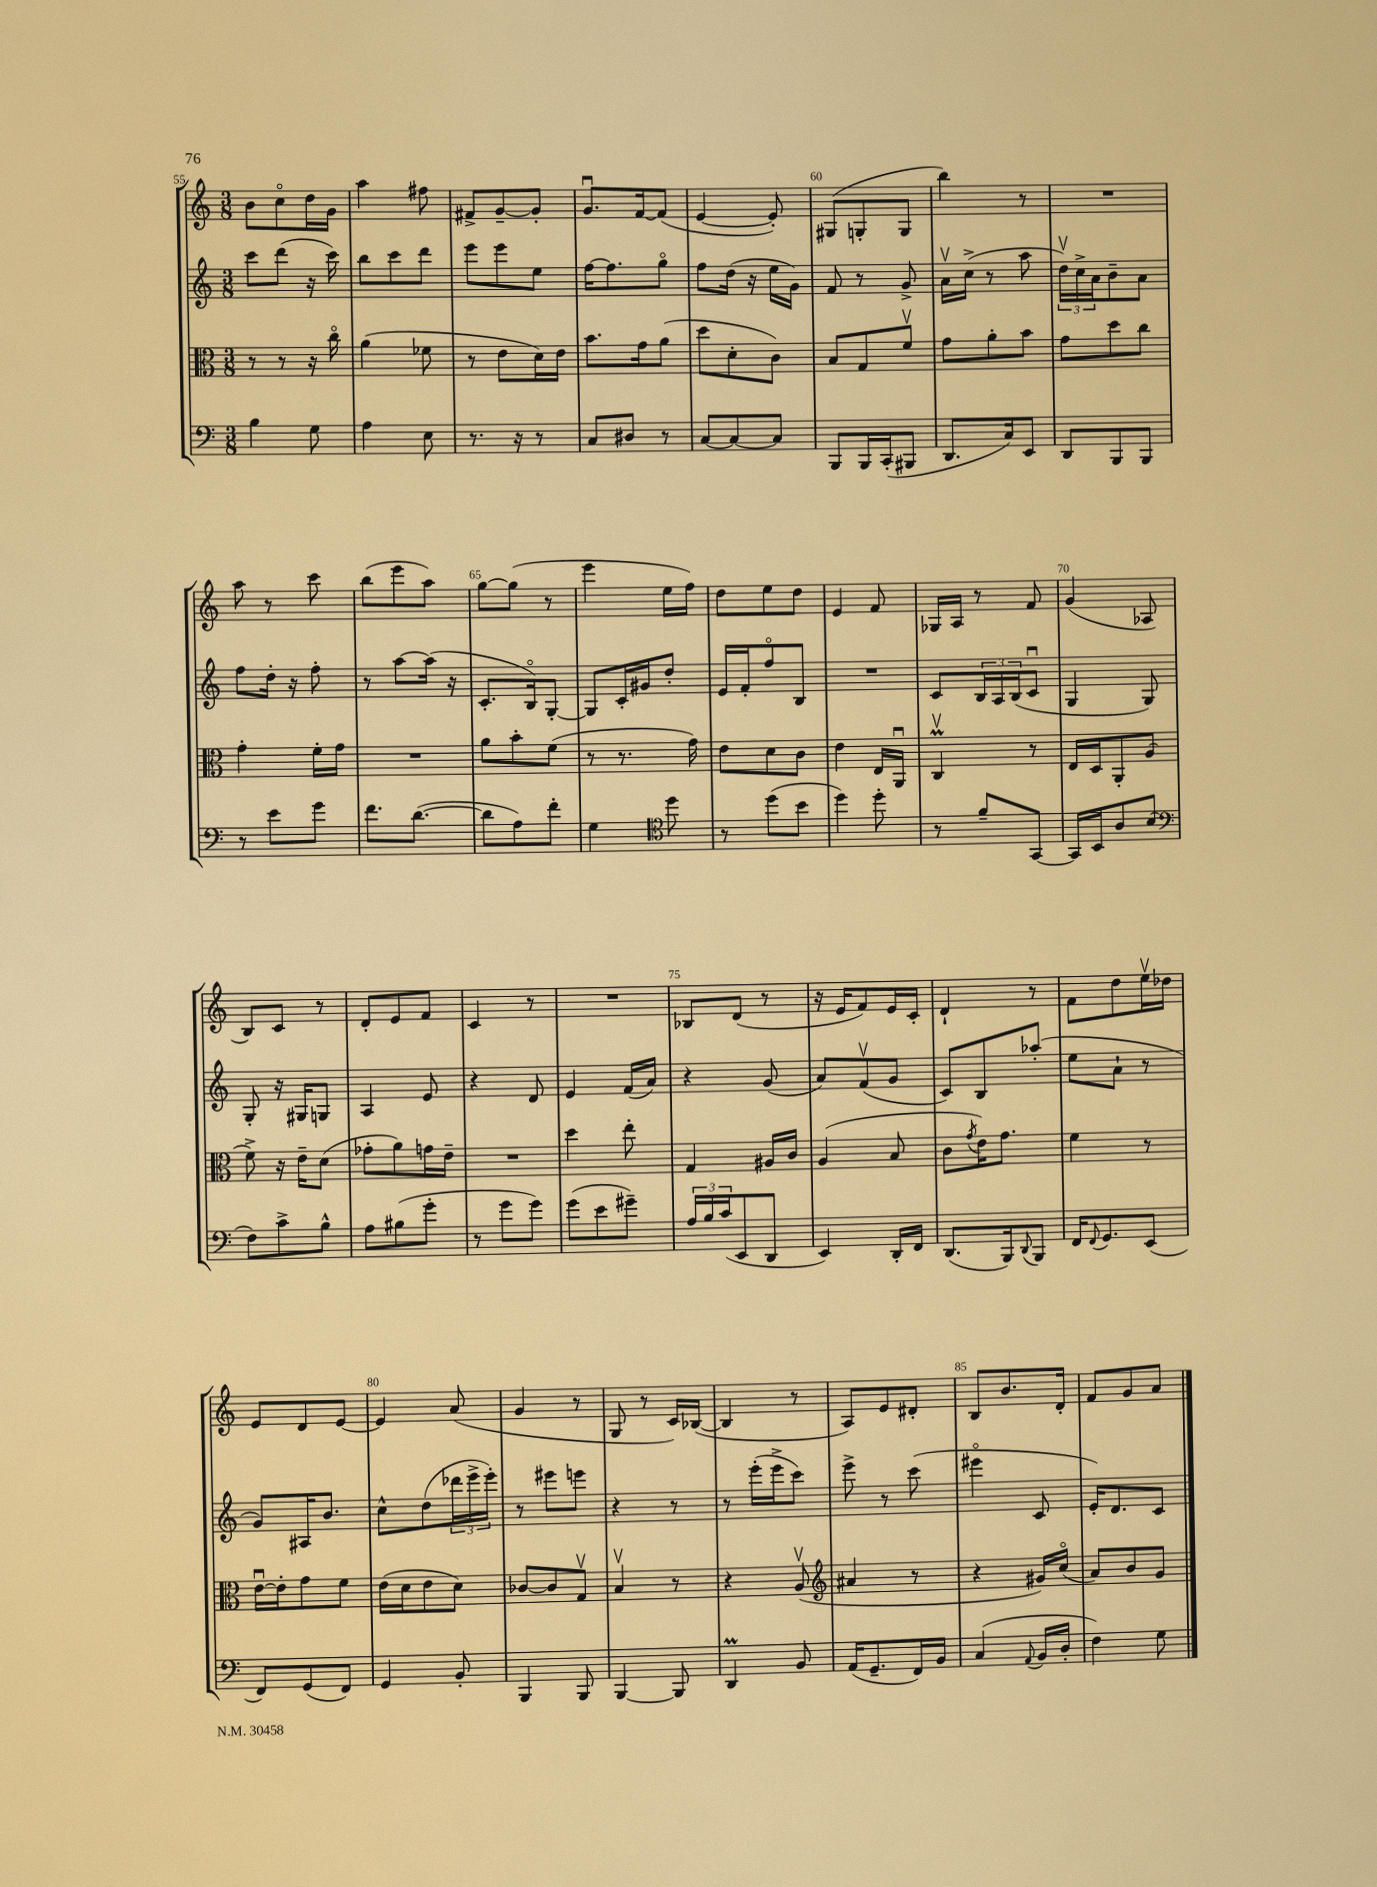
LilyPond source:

<<
\new StaffGroup <<
\new Staff = "s0" {
    \clef treble \key c \major \numericTimeSignature \time 3/8
    b'8 c''8\flageolet d''16 g'16 |
    a''4 fis''8 |
    fis'8-> g'8~-- g'8-. |
    g'8.\downbow f'16~ f'8( |
    e'4~ e'8-.) |
    gis8( g8-. g8 |
    b''4) r8 |
    R4. |
    a''8 r8 c'''8 |
    b''8( e'''8 a''8) |
    g''8~ g''8( r8 |
    e'''4 e''16 f''16) |
    d''8 e''8 d''8 |
    e'4 f'8 |
    ges16 a16 r8 f'8 |
    g'4( aes8 |
    b8) c'8 r8 |
    d'8-. e'8 f'8 |
    c'4 r8 |
    R4. |
    bes8 d'8( r8 |
    r16 e'16 f'8) e'16 c'16-. |
    d'4-! r8 |
    f'8 d''8 e''16\upbow des''16 |
    e'8 d'8 e'8~ |
    e'4 a'8( |
    g'4 r8 |
    g8 r8 c'16) bes16~( |
    bes4 r8 |
    a8) e'8 dis'8-. |
    b8 b'8. d'16-. |
    f'8 g'8 a'8 \bar "|." |
}
\new Staff = "s1" {
    \clef treble \key c \major \numericTimeSignature \time 3/8
    c'''8 d'''8( r16 c'''16) |
    b''8 c'''8 d'''8 |
    e'''8 e'''8 e''8 |
    f''16~ f''8. g''8\flageolet |
    f''8 d''16( r16 e''16 g'16) |
    f'8 r8 g'8-> |
    a'16\upbow c''16->( r8 a''8 |
    \tuplet 3/2 { d''16\upbow) c''16-> a'16 } b'8-- a'8 |
    f''8 d''16-. r16 f''8-. |
    r8 a''8~ a''16( r16 |
    c'8.-. b16\flageolet) g8~-. |
    g8 c'16-. gis'16 d''8-. |
    e'16 f'16-. f''8\flageolet b8 |
    R4. |
    c'8 \tuplet 3/2 { b16 a16 b16( } c'8\downbow |
    g4 g8) |
    g8-. r16 gis16 g8 |
    a4 e'8 |
    r4 d'8 |
    e'4 f'16( a'16) |
    r4 g'8( |
    a'8) f'8\upbow( g'8 |
    c'8) b8 aes''8-.( |
    e''8 a'8-! r8 |
    g'8) ais16 b'8. |
    c''8-^ d''8( \tuplet 3/2 { des'''16 e'''16-> e'''16-.) } |
    r8 eis'''8 e'''8 |
    r4 r8 |
    r8 e'''16-.( e'''16-> c'''8) |
    e'''8-> r8 c'''8( |
    eis'''4\flageolet c'8 |
    e'16-.) d'8. c'8 \bar "|." |
}
\new Staff = "s2" {
    \clef alto \key c \major \numericTimeSignature \time 3/8
    r8 r8 r16 c''16\flageolet |
    a'4( fes'8 |
    r8 e'8 d'16) e'16 |
    b'8. g'16 a'8( |
    d''8 d'8-. c'8) |
    b8 g8 f'8\upbow |
    g'8 a'8-. b'8 |
    g'8 d''8 c''8 |
    g'4-. f'16-. g'16 |
    R4. |
    a'8 b'8-. f'8( |
    r8 r8. g'16) |
    e'8 d'8 c'8 |
    e'4 e16 a,16\downbow |
    c4\upbow\prall r8 |
    e16 d16 a,8-. a8( |
    f'8->) r16 e'16-- d'8( |
    ges'8-. a'8) g'16 e'16-- |
    R4. |
    d''4 e''8-. |
    g4 ais16 c'16 |
    a4( b8 |
    c'8 \acciaccatura { g'8 } e'16) g'8. |
    f'4 r8 |
    e'16~\downbow e'16-. g'8 f'8 |
    e'16( d'16 e'8 d'8) |
    ces'8~ ces'8 g8\upbow |
    b4\upbow r8 |
    r4 a8\upbow( |
    \clef treble ais'4 r8 |
    r4 gis'16) c''16\flageolet( |
    a'8) b'8 g'8 \bar "|." |
}
\new Staff = "s3" {
    \clef bass \key c \major \numericTimeSignature \time 3/8
    b4 g8 |
    a4 e8 |
    r8. r16 r8 |
    c8 dis8 r8 |
    c8~ c8~ c8 |
    b,,8 b,,16 c,16-.( bis,,8 |
    d,8. c16) e,8 |
    d,8 b,,8 b,,8 |
    r8 e'8 g'8 |
    f'8. d'8.~( |
    d'8 a8) f'8-. |
    g4 \clef tenor d''8 |
    r8 d''8( b'8 |
    d''4) d''8-. |
    r8 f'8-- g,8~ |
    g,16 b,16 a8 b8( |
    \clef bass f8) c'8-> b8-^ |
    a8 bis8( g'8-. |
    r8 g'8 g'8) |
    g'8( e'8 gis'8--) |
    \tuplet 3/2 { a16 b16 c'16( } e,8 d,8 |
    e,4) d,16-. f,16 |
    d,8.( b,,16) \appoggiatura { d,8 } b,,8 |
    f,16 \appoggiatura { f,8 } g,8. e,8( |
    f,8) g,8( f,8) |
    g,4 b,8-. |
    b,,4 b,,8 |
    b,,4~ b,,8 |
    d,4\prall b,8 |
    a,16( g,8.-- f,16) b,16 |
    c4( \appoggiatura { a,8 } b,16 d16-. |
    f4) g8 \bar "|." |
}
>>
>>
\layout { \context { \Score currentBarNumber = #55 \override BarNumber.break-visibility = ##(#f #t #t) barNumberVisibility = #(every-nth-bar-number-visible 5) } }
